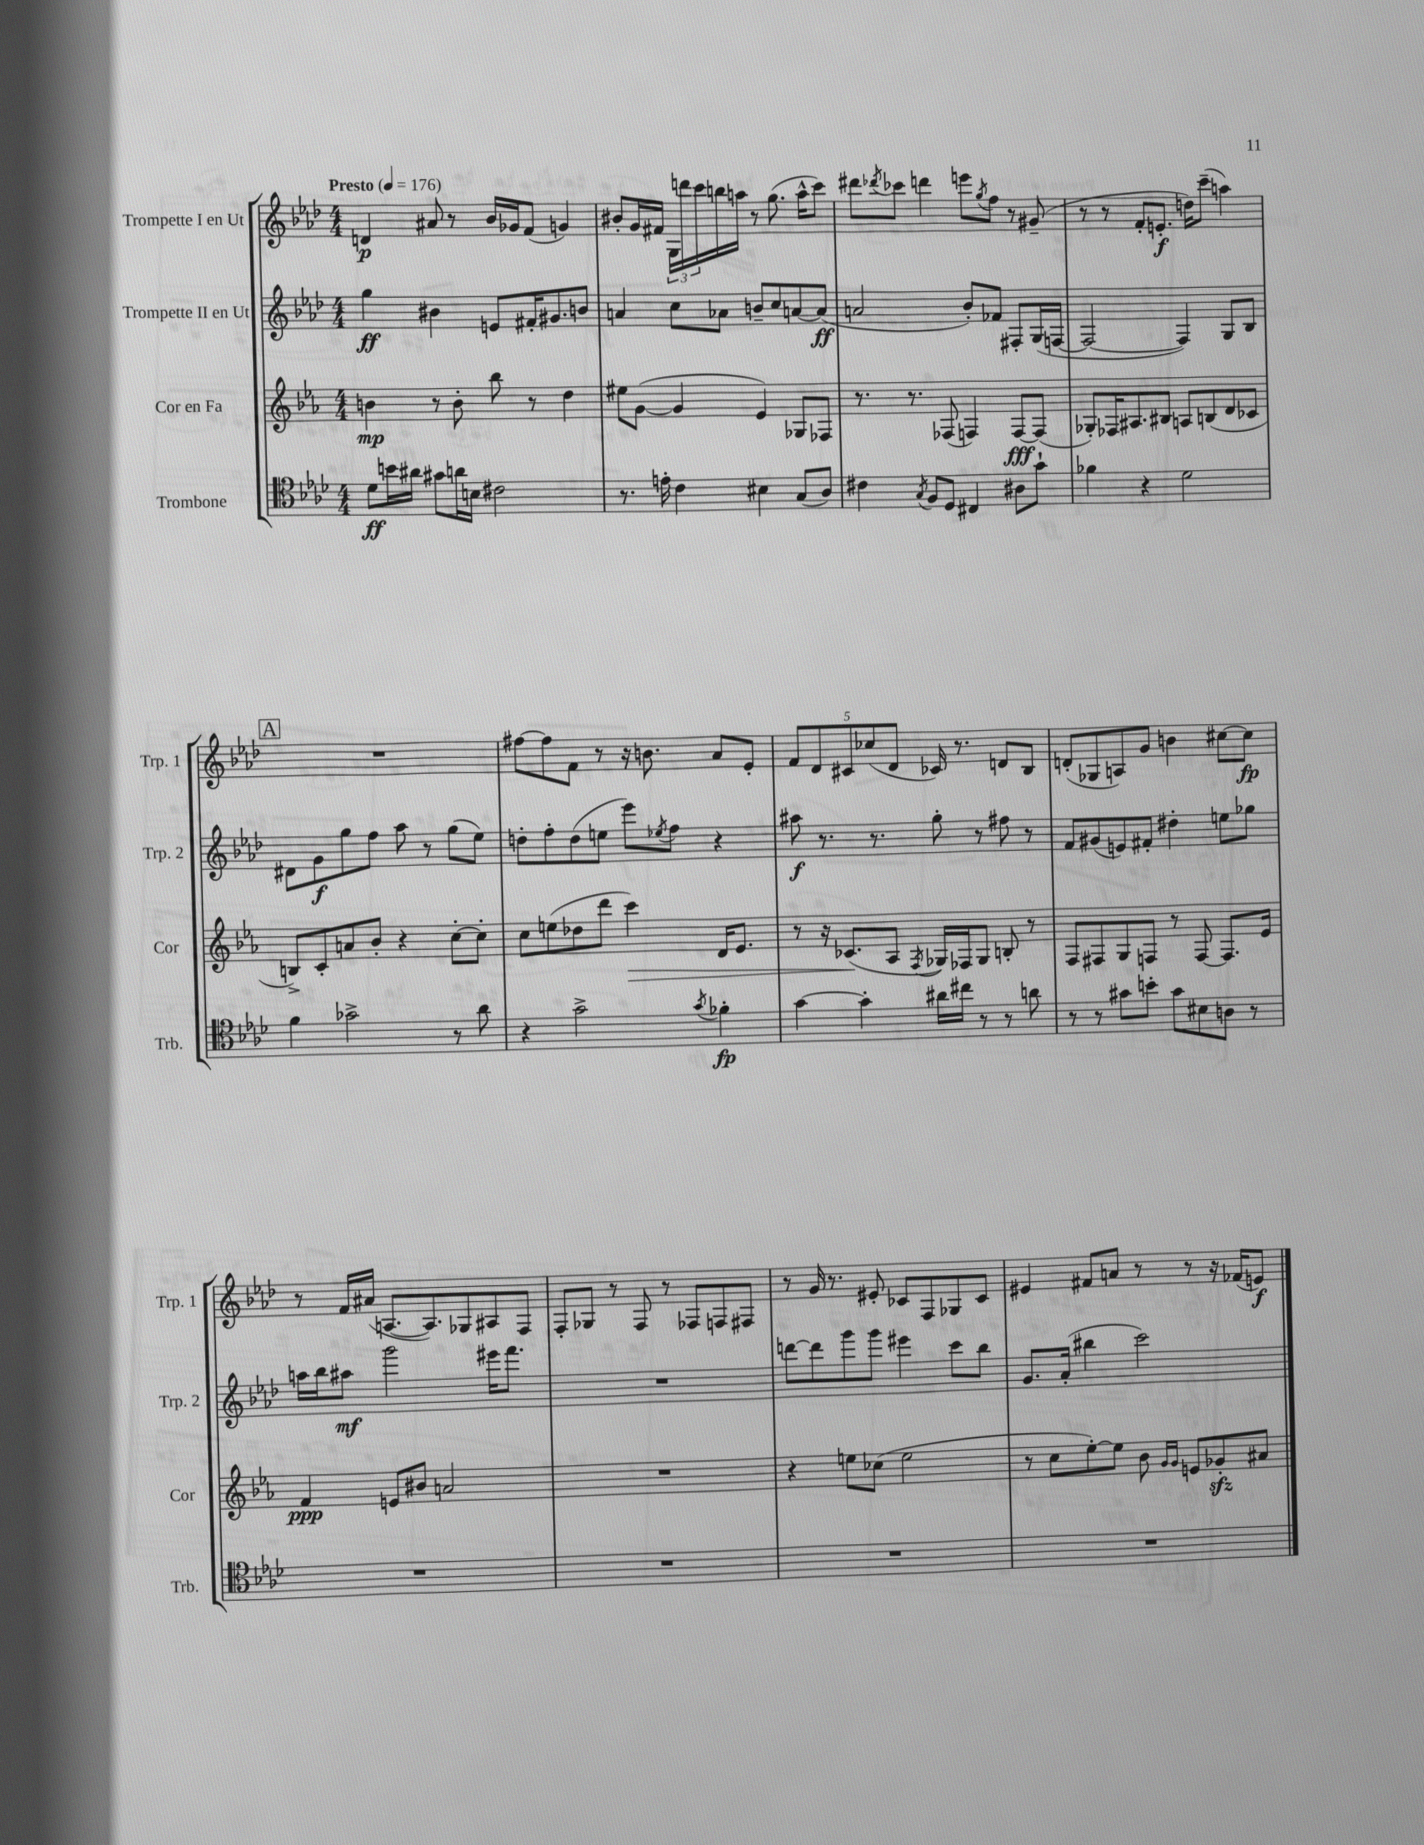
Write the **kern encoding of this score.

**kern	**dynam	**kern	**dynam	**kern	**dynam	**kern	**dynam
*part4	*part4	*part3	*part3	*part2	*part2	*part1	*part1
*staff4	*staff4	*staff3	*staff3	*staff2	*staff2	*staff1	*staff1
*I"Trombone	*	*I"Cor en Fa	*	*I"Trompette II en Ut	*	*I"Trompette I en Ut	*
*I'Trb.	*	*I'Cor	*	*I'Trp. 2	*	*I'Trp. 1	*
*clefC4	*	*clefG2	*	*clefG2	*	*clefG2	*
*k[b-e-a-d-]	*	*k[b-e-a-]	*	*k[b-e-a-d-]	*	*k[b-e-a-d-]	*
*M4/4	*	*M4/4	*	*M4/4	*	*M4/4	*
*MM176	*	*MM176	*	*MM176	*	*MM176	*
=1	=1	=1	=1	=1	=1	=1	=1
!	!	!	!	!	!	!LO:TX:a:B:t=Presto	!
8d-\L	ff	4bn\	mp	4gg\	ff	4dn/	p
16bn\L	.	.	.	.	.	.	.
16a#X\JJ	.	.	.	.	.	.	.
8g#X\L	.	8r	.	4b#X\	.	8a#X/	.
16an\L	.	8b'\	.	.	.	8r	.
16Bn\JJ	.	.	.	.	.	.	.
2c#X\	.	8bb-\	.	8en/L	.	16b-/LL	.
.	.	.	.	.	.	16g-X/J	.
.	.	8r	.	16f#X'/K	.	(8f/J	.
.	.	.	.	8.g#X/	.	.	.
.	.	4dd\	.	.	.	4gn/)	.
.	.	.	.	8bn/J	.	.	.
=2	=2	=2	=2	=2	=2	=2	=2
8.r	.	8ee#X\L	.	4an/	.	8b#X'/L	.
.	.	([8g\J	.	.	.	16g/L	.
16en'\	.	.	.	.	.	16f#X/JJ	.
4c\	.	4g/]	.	8cc\L	.	24G\LL	.
.	.	.	.	.	.	24dddn\	.
.	.	.	.	.	.	24ccc\	.
.	.	.	.	8a-X\J	.	16bbn\	.
.	.	.	.	.	.	16aan\JJ	.
4B#X\	.	4e-/)	.	8bn~/L	.	8r	.
.	.	.	.	8cc/	.	(8.gg\	.
(8G/L	.	8G-X/L	.	[8an/	.	.	.
.	.	.	.	.	.	16aa^^\KL	.
8A-/J)	.	8F-X/J	.	(8a/J]	ff	8ccc\J)	.
=3	=3	=3	=3	=3	=3	=3	=3
4c#X\	.	8.r	.	2an/	.	8ddd#X\L	.
.	.	.	.	.	.	8qddd-X/	.
.	.	.	.	.	.	8ccc-X\J	.
.	.	8.r	.	.	.	.	.
8qG/	.	.	.	.	.	.	.
8F/L	.	.	.	.	.	4dddn\	.
8D-/J	.	(8F-X/	.	.	.	.	.
4C#X/	.	4Fn/)	.	8b-'/L)	.	8eeen\L	.
.	.	.	.	.	.	8qgg/	.
.	.	.	.	8f-X/J	.	8ff\J	.
8A#X\L	.	[8F/L	fff	8F#X'/L	.	8r	.
8g`\J	.	(8F/J]	.	(16G/L	.	(8g#X~/	.
.	.	.	.	[16Fn/JJ	.	.	.
=4	=4	=4	=4	=4	=4	=4	=4
4f-X\	.	8G-X'/L)	.	2F/_	.	8r	.
.	.	16F-X/K	.	.	.	8r	.
.	.	8.A#X/	.	.	.	.	.
4r	.	.	.	.	.	8f'/L	.
.	.	8B#X/J	.	.	.	8.en'/J	f
2d-\	.	8An/L	.	4F/])	.	.	.
.	.	.	.	.	.	16ddn\KL)	.
.	.	(8Bn/	.	.	.	(8ccc~\J	.
.	.	8d/	.	8G/L	.	4aan\)	.
.	.	8c-X/J	.	8B-/J	.	.	.
!!LO:LB:g=z
!!LO:REH:place=s1:t=A
=5	=5	=5	=5	=5	=5	=5	=5
4f\	.	8Bn^/L)	.	8d#X\L	.	1r	.
.	.	8c'/	.	8g\	f	.	.
2g-X^\	.	8an/	.	8gg\	.	.	.
.	.	8b-'/J	.	8ff\J	.	.	.
.	.	4r	.	8aa-\	.	.	.
.	.	.	.	8r	.	.	.
8r	.	[8cc'\L	.	(8gg\L	.	.	.
8a-\	.	8cc'\J]	.	8ee-\J)	.	.	.
=6	=6	=6	=6	=6	=6	=6	=6
4r	.	8cc\L	.	8ddn'\L	.	[8ff#X\L	.
.	.	(8een\	.	8ff'\	.	8ff#\]	.
2g^\	.	8dd-X\	.	(8dd\	.	8f\J	.
.	.	8ddd\J	.	8een\J	.	8r	.
!	!	!	!LO:HP:b	!	!	!	!
.	.	4ccc\)	>	8eee-\L)	.	16r	.
.	.	.	.	.	.	8.bn\	.
.	.	.	.	8qee-X/	.	.	.
.	.	.	.	8ff\J	.	.	.
8qg/	.	.	.	.	.	.	.
4f-X'\	fp	16d/KL	.	4r	.	8a-/L	.
.	.	8.e-/J	.	.	.	.	.
.	.	.	.	.	.	8e-'/J	.
=7	=7	=7	=7	=7	=7	=7	=7
[4g\	.	8r	.	8aa#X\	f	10f/L	.
.	.	.	.	.	.	10d-/	.
.	.	16r	.	8.r	.	.	.
.	.	(8.c-X/L	.	.	.	.	.
.	.	.	.	.	.	10c#X/	.
4g'\]	.	.	.	.	.	.	.
.	.	.	.	.	.	(10cc-X/	.
.	.	.	.	8.r	.	.	.
.	.	8A-/J	]	.	.	.	.
.	.	.	.	.	.	10d-/J	.
.	.	8qF/	.	.	.	.	.
16a#X\LL	.	16G-X/LL)	.	8gg'\	.	16c-X/)	.
16cc#X\JJ	.	16F-X/J	.	.	.	8.r	.
8r	.	8G-/J	.	8r	.	.	.
8r	.	8Bn'/	.	8ff#X\	.	8dn/L	.
8an\	.	8r	.	8r	.	8B-/J	.
=8	=8	=8	=8	=8	=8	=8	=8
8r	.	8F/L	.	8f/L	.	(8dn'/L	.
8r	.	8F#X/	.	(8g#X/	.	8G-X/	.
8g#X\L	.	8G/	.	8en/)	.	8An/)	.
8bn'\J	.	8Fn/J	.	8f#X'/J	.	8g/J	.
8g#\L	.	8r	.	4dd#X'\	.	4bn\	.
8B#X\	.	[8F/	.	.	.	.	.
8An\J	.	8.F/L]	.	8een\L	.	[8cc#X\L	.
8r	.	.	.	8gg-X\J	.	8cc#\J]	fp
.	.	16e-/Jk	.	.	.	.	.
!!LO:LB:g=z
=9	=9	=9	=9	=9	=9	=9	=9
1r	.	4f/	ppp	16aan\LL	.	8r	.
.	.	.	.	16bb-\J	.	.	.
.	.	.	.	8aa#X\J	mf	16f/LL	.
.	.	.	.	.	.	(16a#X/JJ	.
.	.	8en/L	.	2ggg\	.	[8.An/L	.
.	.	8b#X/J	.	.	.	.	.
.	.	.	.	.	.	8.A/])	.
.	.	2an/	.	.	.	.	.
.	.	.	.	.	.	8G-X/	.
.	.	.	.	16eee#X\KL	.	8A#X/	.
.	.	.	.	8.fff\J	.	.	.
.	.	.	.	.	.	8F/J	.
=10	=10	=10	=10	=10	=10	=10	=10
1r	.	1r	.	1r	.	8F'/L	.
.	.	.	.	.	.	8G-X/J	.
.	.	.	.	.	.	8r	.
.	.	.	.	.	.	8F/	.
.	.	.	.	.	.	8r	.
.	.	.	.	.	.	8F-X/L	.
.	.	.	.	.	.	8Fn/	.
.	.	.	.	.	.	8F#X/J	.
=11	=11	=11	=11	=11	=11	=11	=11
1r	.	4r	.	[8dddn\L	.	8r	.
.	.	.	.	8ddd\]	.	16g/	.
.	.	.	.	.	.	8.r	.
.	.	8een\L	.	8ggg\	.	.	.
.	.	(8cc-X\J	.	8ggg\J	.	8e#X'/	.
.	.	2ee\	.	4eee#X\	.	8c-X/L	.
.	.	.	.	.	.	8F/	.
.	.	.	.	8ccc\L	.	8G-X/	.
.	.	.	.	8bb-\J	.	8c-/J	.
=12	=12	=12	=12	=12	=12	=12	=12
1r	.	8r	.	8.g/L	.	4e#X/	.
.	.	8cc\L	.	.	.	.	.
.	.	.	.	(16a-'/Jk	.	.	.
.	.	[8ee-'\)	.	4bb#X\	.	8f#X/L	.
.	.	8ee-\J]	.	.	.	8an/J	.
.	.	8b-\	.	2ccc\)	.	8r	.
.	.	16qqg/LL	.	.	.	.	.
.	.	16qqg/JJ	.	.	.	.	.
.	.	8en/L	.	.	.	8r	.
.	.	8g-Xzz'/	.	.	.	16r	.
.	.	.	.	.	.	(16f-X/KL	.
.	.	8a#X/J	.	.	.	8en/J)	f
==	==	==	==	==	==	==	==
*-	*-	*-	*-	*-	*-	*-	*-
